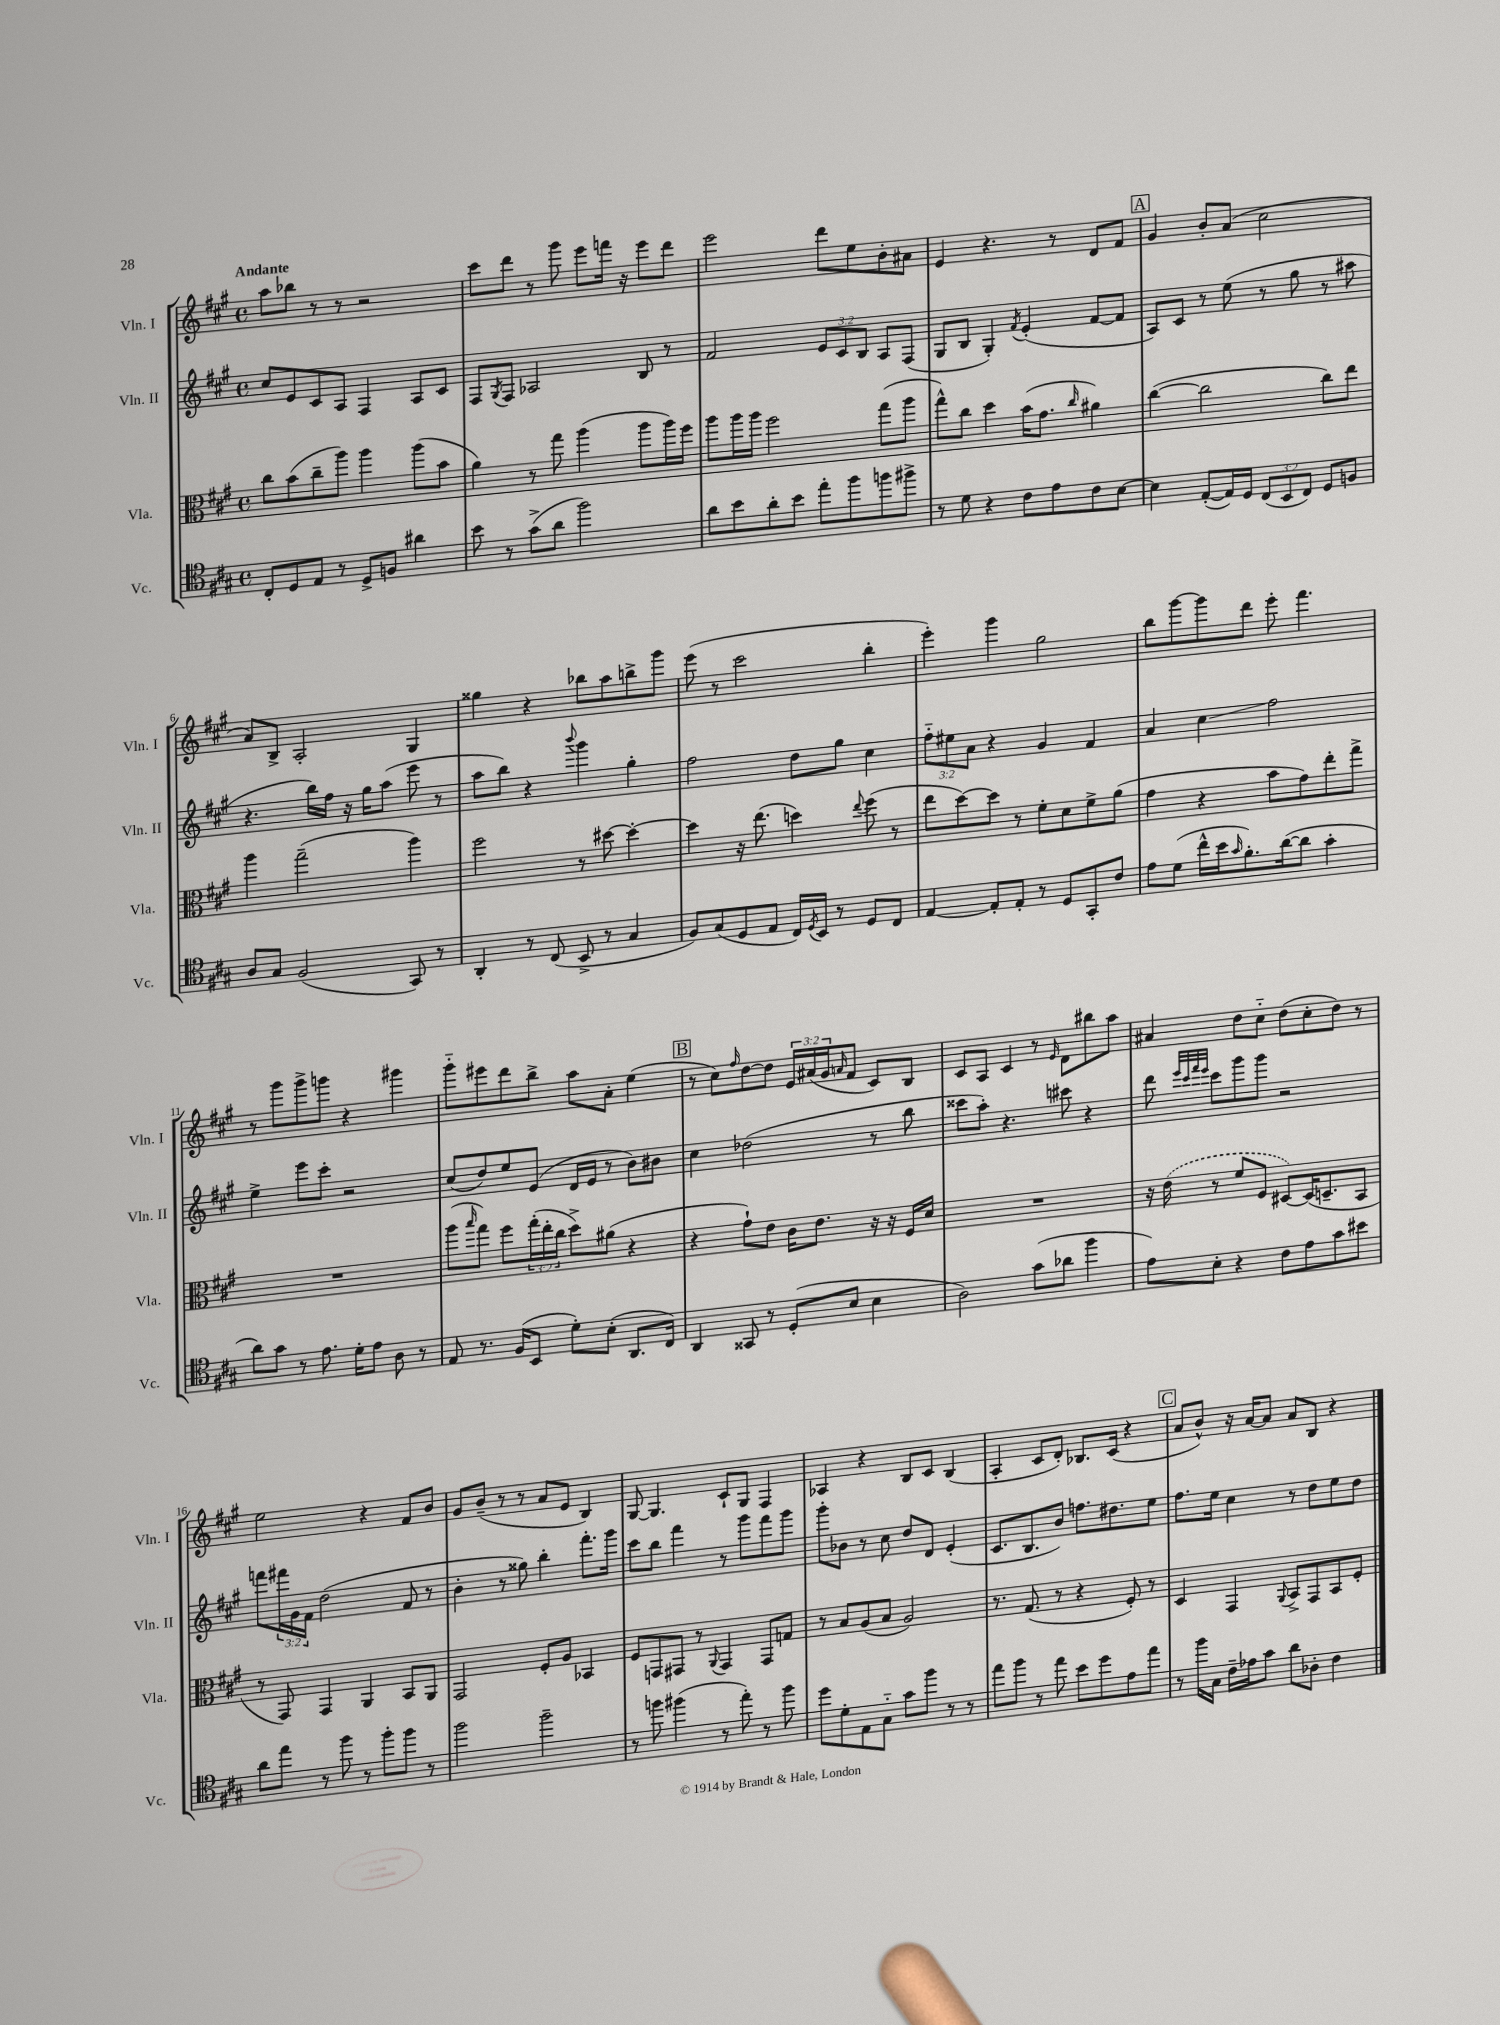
<<
\new StaffGroup <<
\new Staff = "s0" \with { instrumentName = "Vln. I" shortInstrumentName = "Vln. I" } {
    \clef treble \key a \major \defaultTimeSignature \time 4/4 \override Staff.TupletNumber.text = #tuplet-number::calc-fraction-text \tempo "Andante"
    a''8 bes''8 r8 r8 r2 |
    cis'''8 d'''8 r8 gis'''8 e'''8 f'''16 r16 e'''8 d'''8 |
    e'''2 d'''8 e''8 b'8-. ais'8 |
    e'4 r4. r8 d'8 fis'8 |
    \mark \markup { \box "A" } gis'4 b'8-. a'8( cis''2 |
    a'8) b8-> a2-. gis4 |
    gisis''4 r4 bes''8 a''8 b''8-> gis'''8 |
    e'''8( r8 cis'''2 b''4-. |
    e'''4-.) gis'''4 gis''2 |
    b''8 gis'''8~ gis'''8 d'''8 e'''8-. fis'''4. |
    r8 gis'''8 gis'''8-> g'''8 r4 gis'''4 |
    gis'''8-_ eis'''8 d'''8 b''8-> a''8 a'8-. e''4( |
    \mark \markup { \box "B" } r8 cis''8) \grace { fis''16 } d''8~ d''8 \tuplet 3/2 { e'16 ais'16( gis'16 } \grace { a'16 } fis'8 cis'8) b8 |
    cis'8 a8 cis'4 r8 \grace { e'16 } d'8 bis''8 a''8 |
    ais'4 d''8 cis''8-_ d''8( cis''8-. d''8) r8 |
    e''2 r4 fis'8 b'8 |
    gis'8 b'8--( r8 r8 a'8 e'8 b4) |
    gis8~ gis4. cis'8-! gis8 fis4 |
    aes4 r4 b8 cis'8 b4( |
    a4-. cis'8 d'8-.) bes8. cis'16( r4 |
    \mark \markup { \box "C" } a'8 b'8-^) r16 a'16~ a'8 a'8 b8 r4 \bar "|." |
}
\new Staff = "s1" \with { instrumentName = "Vln. II" shortInstrumentName = "Vln. II" } {
    \clef treble \key a \major \defaultTimeSignature \time 4/4 \override Staff.TupletNumber.text = #tuplet-number::calc-fraction-text
    cis''8 e'8 cis'8 a8 fis4 a8 cis'8 |
    fis8 \acciaccatura { gis8 } fis8 aes2 b8 r8 |
    fis'2 \tuplet 3/2 { e'8 cis'8 b8 } a8 fis8( |
    gis8 b8 gis4-.) \acciaccatura { fis'8 } e'4-.( fis'8~ fis'8 |
    \mark \markup { \box "A" } a8) cis'8 r8 e''8( r8 gis''8 r8 ais''8 |
    r4. b''16) fis''16 r16 gis''16 a''8( e'''8 r8 |
    a''8 b''8) r4 \appoggiatura { b'''8 } gis'''4 gis''4-. |
    fis''2 d''8 gis''8 cis''4 |
    \tuplet 3/2 { fis''8-_ eis''8 a'8 } r4 gis'4 fis'4 |
    a'4 cis''4\glissando fis''2 |
    e''4-> e'''8 cis'''8-. r2 |
    cis''8( d''8) e''8 e'8( d'16 e'16 r8 b'8) bis'8 |
    \mark \markup { \box "B" } cis''4 des''2( r8 b''8 |
    cisis'''8 a''8-.) r4. cis'''8 r4 |
    d'''8 \grace { e'''32 cis'''32 fis'''32 e'''32 } cis'''8 gis'''8 gis'''8 r2 |
    f'''8 \tuplet 3/2 { fis'''16 gis'16 fis'16 } d''2( fis'8 r8 |
    b'4-. r8 gisis''8) b''4-. fis'''8.-. gis'''16 |
    cis'''8 b''8 fis'''4 r8 gis'''8 fis'''8 gis'''8 |
    gis'''8-. bes'8 r8 cis''8 d''8 d'8 e'4-.( |
    cis'8. b8. b'8) f''8. dis''8. e''8 |
    \mark \markup { \box "C" } fis''8. e''16 cis''4 r8 d''8 e''8 d''8 \bar "|." |
}
\new Staff = "s2" \with { instrumentName = "Vla." shortInstrumentName = "Vla." } {
    \clef alto \key a \major \defaultTimeSignature \time 4/4 \override Staff.TupletNumber.text = #tuplet-number::calc-fraction-text
    cis''8 b'8( cis''8-- a''8) a''4 a''8( b'8 |
    a'4) r8 gis''8 a''4( a''8 a''16) fis''16 |
    a''8 a''16 a''16 fis''2 gis''8( a''8 |
    gis''8-^) cis''8 d''4 b'16( gis'8. \grace { cis''16 } ais'4) |
    \mark \markup { \box "A" } cis''4~( cis''2 cis''8) e''8 |
    a''4 gis''2--( a''4) |
    fis''2 r8 dis''8~ dis''4~-. |
    dis''4 r16 e''8.( d''4) \appoggiatura { e''8 } fis''8( r8 |
    e''8 d''8~) d''8 r8 fis'8-. d'8 fis'8-> a'8( |
    gis'4 r4 b'8 gis'8) e''8-. gis''8-> |
    R1 |
    a''8( \grace { b''16 } gis''8) fis''8 \tuplet 3/2 { gis''16-.( e''16-. cis''16 } d''8->) ais'8( r4 |
    \mark \markup { \box "B" } r4 gis'8-!) e'8 cis'16 e'8. r16 r16 fis16 d'16 |
    R1 |
    r16 \once \slurDashed e'16( r8 fis'8 fis8 dis8~) dis16( d8.-- b,8 |
    r8 gis,8) gis,4 a,4 b,8 a,8 |
    gis,2 fis8-. a8 bes,4 |
    fis8 g,8 gis,8 r8 \appoggiatura { a,8 } gis,4 gis,8 g8 |
    r8 b8 a8( b8 a2) |
    r8. gis8.( r8 r4 fis8-.) r8 |
    \mark \markup { \box "C" } d4 gis,4 \appoggiatura { a,8 } b,8-> gis,8 b,8 fis8-. \bar "|." |
}
\new Staff = "s3" \with { instrumentName = "Vc." shortInstrumentName = "Vc." } {
    \clef tenor \key a \major \defaultTimeSignature \time 4/4 \override Staff.TupletNumber.text = #tuplet-number::calc-fraction-text
    cis8-. d8 e8 r8 d8-> f8 ais'4 |
    b'8 r8 gis'8->( a'8 fis''2) |
    a'8 b'8 a'8-. b'8 e''8-. fis''8 f''8 fis''8-> |
    r8 d'8 r4 cis'8 e'8 cis'8 b8~ |
    \mark \markup { \box "A" } b4 e8~-.( e16) d16 \tuplet 3/2 { cis8( b,8 cis8) } d8 f8 |
    a8 gis8 fis2( gis,8) r8 |
    a,4-. r8 cis8( b,8-> r8 gis4 |
    fis8) gis8( d8 e8 cis16) \acciaccatura { d8 } b,16 r8 d8 cis8 |
    e4~ e8-. e8-. r8 d8 gis,8-. cis'8 |
    e'8 d'8( cis''16-^ b'16 \grace { gis'16 } fis'8.-.) a'16~( a'8 gis'4-. |
    a'8) gis'8 r8 e'8. d'16-. e'8 a8 r8 |
    e8 r8. fis16( b,8 d'8-.) b8-.( a,8. cis16) |
    \mark \markup { \box "B" } a,4 gisis,8 r8 d8-.( b8 b4 |
    a2) gis'8( aes'8 fis''4 |
    e'8) b8-. r4 cis'8 e'8 gis'8 bis'8 |
    a'8 e''8 r8 fis''8 r8 fis''8-. fis''8 r8 |
    fis''2 fis''2-- |
    r8 f''8 fis''4( r8 e''8-.) r8 fis''8 |
    d''8 d'8-. e8 gis8-_ gis'8 fis''8 r8 r8 |
    e''8 fis''8 r8 e''8 b'8 d''8 e'8 e''8 |
    \mark \markup { \box "C" } r8 fis''16 gis16 cis'16-- ees'16 gis'8 a'8 aes8-. cis'4 \bar "|." |
}
>>
>>
